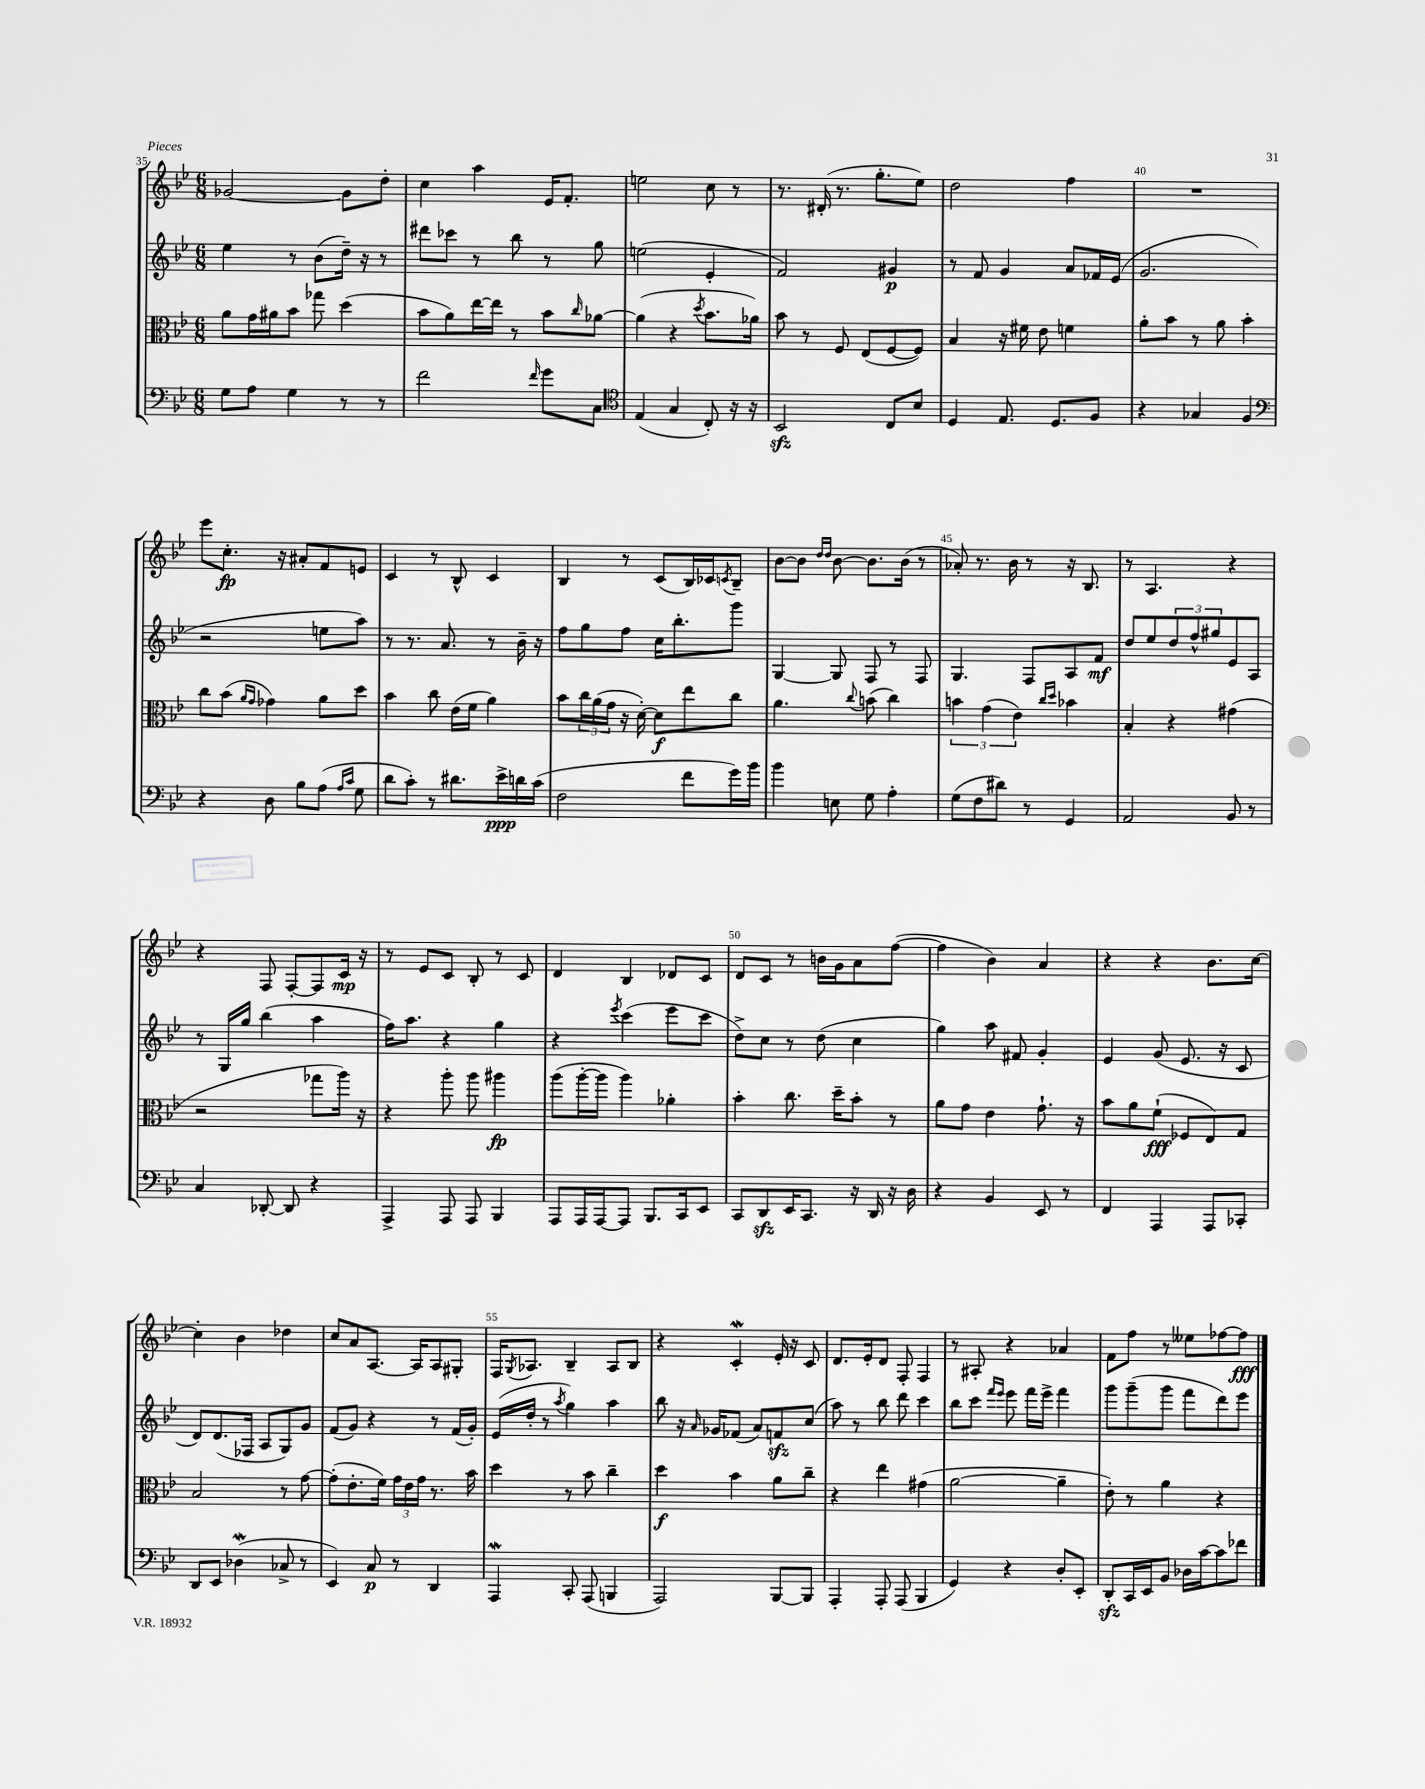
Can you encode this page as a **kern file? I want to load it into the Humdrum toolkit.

**kern	**kern	**kern	**kern
*staff4	*staff3	*staff2	*staff1
*clefF4	*clefC3	*clefG2	*clefG2
*k[b-e-]	*k[b-e-]	*k[b-e-]	*k[b-e-]
*M6/8	*M6/8	*M6/8	*M6/8
8G\L	8a\L	4ee-\	[2g-/
8A\J	16g\L	.	.
.	16a#\J	.	.
4G\	8b-\J	8r	.
.	8gg-\	(8b-\L	.
8r	(4dd\	16dd~\Jk)	8g-\]L
.	.	16r	.
8r	.	8r	8dd'\J
=	=	=	=
2f\	8b-\L	8ddd#\L	4cc\
.	8a\)	8ccc-\J	.
.	[16ee-\L	8r	4aa\
.	16ee-\]JJ	.	.
.	8r	8bb-\	.
16qqf/	.	.	.
8g\L	8b-\L	8r	16e-/LK
.	.	.	8.f'/J
.	16qqcc/	.	.
8C\J	[8a-\J	8gg\	.
=	=	=	=
*clefC4	*	*	*
(4E-/	(4a-\]	(2ee\	2ee\
4G/	4r	.	.
.	8qdd/	.	.
8C'/)	8.b-\L	4e-'/	8cc\
16r	.	.	8r
16r	16a-\Jk)	.	.
=	=	=	=
2BB-/	8b-\	2f/)	8.r
.	8r	.	.
.	.	.	(16d#'/
.	8F/	.	8.r
.	(8E-/L	.	.
.	.	.	8.gg'\L
8C/L	[8F/	4g#/	.
8B-/J	8F/]J)	.	8ee-\J)
=	=	=	=
4D/	4B-/	8r	2dd\
.	.	8f/	.
8.E-/	16r	4g/	.
.	16f#\	.	.
.	8e-\	.	.
8.D/L	.	.	.
.	4f\	8a/L	4ff\
8F/J	.	16f-/L	.
.	.	(16e-/JJ	.
=	=	=	=
4r	8a'\L	2.g/	2.r
.	8b-\J	.	.
4G-/	8r	.	.
.	8a\	.	.
4F/	4b-'\	.	.
=	=	=	=
*clefF4	*	*	*
4r	8cc\L	2r	8eee-\L
.	(8b-\J	.	8.cc'\J
.	16qqa/LL	.	.
.	16qqg/JJ	.	.
8D\	4g-\)	.	.
.	.	.	16r
8B-\L	.	.	8a#'/L
(8A\J	8a\L	8ee\L	8f/
16qqA/LL	.	.	.
16qqc/JJ	.	.	.
8G\	8dd\J	8aa\J)	8e/J
=	=	=	=
8d\L	4b-\	8r	4c/
8c'\J)	.	8.r	.
8r	8cc\	.	8r
.	.	8.a/	.
8.d#\L	(16e-\LL	.	8B-^^/
.	16f\JJ	.	.
.	4a\)	8r	4c/
16e-^\L	.	.	.
16d\	.	16b-~\	.
(16c\JJ	.	16r	.
=	=	=	=
2F\	8b-\L	8ff\L	4B-/
.	24cc\L	8gg\	.
.	(24a\	.	.
.	24g\JJ	.	.
.	16r	8ff\J	8r
.	[16d'\)	.	.
.	8d\]L	16cc\LK	(8c/L
.	.	8.bb-'\	.
8f\L	8ee-\	.	16B-/L)
.	.	.	16c-/J
.	.	.	8qc/
16g\L)	8cc\J	8ggg\J	8B-~/J
16b-\JJ	.	.	.
=	=	=	=
4b-\	4.a\	[4G/	[8b-\L
.	.	.	8b-\]J
.	.	.	16qqdd/LL
.	.	.	16qqdd/JJ
8E\	.	8G/]	[8b-\
.	8qqcc/	.	.
8G\	(8b\	8F/	8.b-\]L
4A'\	4cc\)	8r	.
.	.	.	(16b-\Jk
.	.	8F/	8r
=	=	=	=
(8G\L	6b\	4.G/	8a-'/)
8F\	.	.	8.r
.	(6g\	.	.
8d#\J)	.	.	.
.	.	.	16b-\
.	6e-\)	.	.
8r	.	8F/L	8r
.	16qqcc/LL	.	.
.	16qqdd/JJ	.	.
4GG/	4b-\	8A/	16r
.	.	.	8.B-/
.	.	8f/J	.
=	=	=	=
2AA/	4B-'/	8dd/L	8r
.	.	8ee-/	4.A/
.	4r	12dd/	.
.	.	12ff^^/	.
.	.	12gg#/	.
8BB-/	(4g#\	8e-/	4r
8r	.	8A/J	.
=	=	=	=
4C/	2r	8r	4r
.	.	16G/LL	.
.	.	16gg/JJ	.
[8DD-'/	.	(4bb-\	8F/
8DD-/]	.	.	[8F'/L
4r	8gg-\L	4aa\	8F/]
.	16aa\Jk)	.	16c/Jk
.	16r	.	16r
=	=	=	=
4AAA^/	4r	16ff\LK)	8r
.	.	8.aa\J	.
.	.	.	8e-/L
8AAA/	8aa'\	4r	8c/J
8AAA/	8aa\	.	8B-'/
4BBB-/	4aa#\	4gg\	8r
.	.	.	8c/
=	=	=	=
8AAA/L	(8aa\L	4r	4d/
16AAA/L	[16aa'\L	.	.
[16AAA/J	16aa\]JJ	.	.
.	.	8qeee-/	.
8AAA/]J	4aa\)	(4ccc\	4B-/
8.BBB-/L	.	.	.
.	4a-'\	8eee-\L	8d-/L
16CC/k	.	.	.
8EE-/J	.	8ccc\J	8c/J
=	=	=	=
8CC/L	4b-'\	8dd^\L)	8d/L
8DD/	.	8cc\J	8c/J
16EE-/K	8.cc\	8r	8r
8.CC/J	.	.	.
.	.	(8dd\	16b\LL
.	16dd~\LK	.	16g\J
16r	8b-'\J	4cc\	8a\
16DD/	.	.	.
16r	8r	.	([8ff\J
16D\	.	.	.
=	=	=	=
4r	8a\L	4gg\)	4ff\]
.	8g\J	.	.
4BB-/	4e-\	8aa\	4b-\)
.	.	8f#/	.
8EE-/	8.g`\	4g'/	4a/
8r	.	.	.
.	16r	.	.
=	=	=	=
4FF/	8b-\L	4e-/	4r
.	8a\	.	.
4AAA/	(8f`\J	(8g/	4r
.	8F-/L	8.e-/	.
8AAA/L	8E-/)	.	8.b-\L
.	.	16r	.
8CC-'/J	8G/J	8c/	.
.	.	.	[16cc\Jk
=	=	=	=
8DD/L	2B-/	8d/L)	4cc'\]
8EE-/J	.	(8.d/	.
(4D-\	.	.	4b-\
.	.	16F-/Jk	.
.	.	8A/L	.
8C-^/	8r	8G/)	4dd-\
8r	[8g\	8g/J	.
=	=	=	=
4EE-/)	(8g'\]L	(8f/L	8cc/L
.	8.e-'\	8g/J)	8a/
8C/	.	4r	[8.A/J
.	16f\Jk)	.	.
8r	24g\LL	.	.
.	24e-\	.	.
.	.	.	16A/]LK
.	24g\JJ	.	.
4DD/	8.r	8r	8A/
.	.	(16f/LL	8G#'/J
.	16b-\	16g'/JJ)	.
=	=	=	=
4AAA/	4dd\	(16e-/LL	16F/LK
.	.	.	8qG/
.	.	16dd'/JJ	8.A-/J
.	.	8r	.
.	.	8qaa/	.
8CC'/	8r	4gg\)	4B-~/
(8AAA/	8b-\	.	.
4BBB/	4cc~\	4aa\	8A-/L
.	.	.	8B-/J
=	=	=	=
2AAA/)	4dd\	8bb-\	4r
.	.	16r	.
.	.	16qqa/	.
.	.	16g-/LK	.
.	4b-\	(8f-/J	4c'/
.	.	8a/L)	.
[8BBB-/L	8a\L	8f/	16e-'/
.	.	.	16r
8BBB-/]J	8cc~\J	(8cc/J	8c/
=	=	=	=
4AAA'/	4r	8aa\)	8.d/L
.	.	8r	.
.	.	.	16e-'/k
8AAA'/	4ee-\	8bb-\	8d/J
(8AAA/	.	8ddd\	8F'/
4BBB-/	(4g#\	4ccc\	4F/
=	=	=	=
4GG/)	[2a\	8bb-\L	8r
.	.	8ccc\J	8A#'/
.	.	16qqfff/LL	.
.	.	16qqeee-/JJ	.
4r	.	8eee-\	4r
.	.	16fff\LL	.
.	.	16eee-^\JJ	.
8D'/L	4a~\]	4fff\	4a-/
8EE-'/J	.	.	.
=	=	=	=
8DD'/L	8e-'\)	8ggg\L	8f\L
16CC/L	8r	(8ggg~\	8ff\J
16EE-/J	.	.	.
8BB-/J	4a\	8ggg\J	8r
16D-\LL	.	8fff\L	8ee--\L
[16c\J	.	.	.
8c\]	4r	8ddd\)	[8ff-\
8f-\J	.	8eee-\J	8ff-\]J
==	==	==	==
*-	*-	*-	*-
